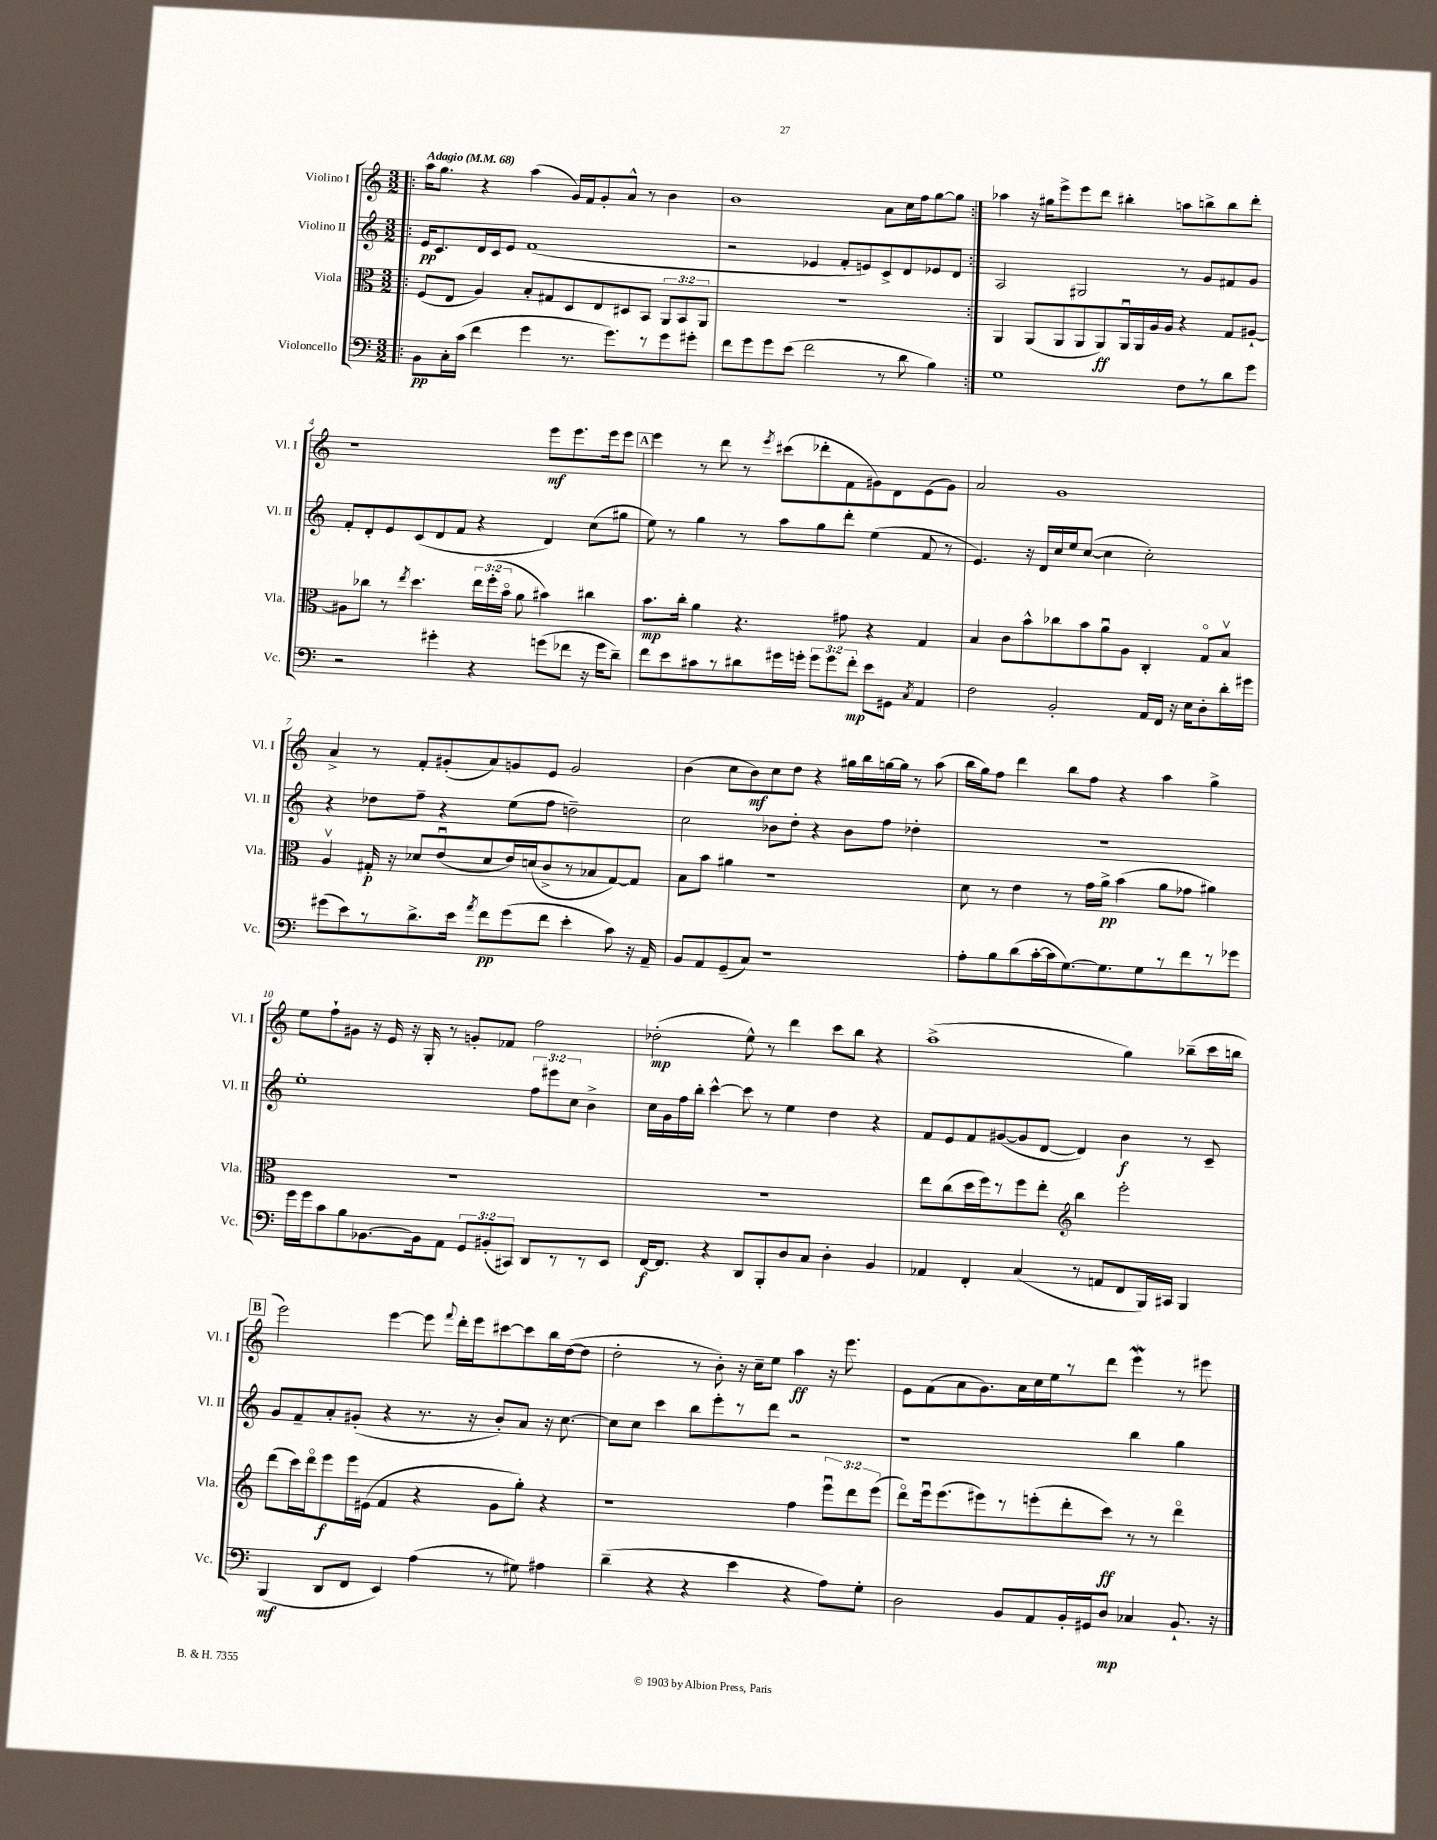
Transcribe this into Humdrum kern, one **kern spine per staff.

**kern	**kern	**kern	**kern
*staff4	*staff3	*staff2	*staff1
*clefF4	*clefC3	*clefG2	*clefG2
*k[]	*k[]	*k[]	*k[]
*M3/2	*M3/2	*M3/2	*M3/2
*MM68	*MM68	*MM68	*MM68
=!|:	=!|:	=!|:	=!|:
8BB\L	(8F/L	16e/LK	16aa\LK
.	.	8.c/	8.gg\J
16C'\L	8E/J	.	.
(16c\JJ	.	.	.
4f\	4A/)	16d/L	4r
.	.	16c/J	.
.	.	8e/J	.
4g\	8B'/L	(1f	(4aa\
.	8G#/	.	.
8.r	8D/	.	16g/LL)
.	.	.	16f/J
.	8E/	.	8g'/
8.g\L)	.	.	.
.	8D#/	.	8a^^/J
8r	8BB/J	.	8r
8g\	12AA/L	.	4b\
.	12BB/	.	.
8g#'\J	.	.	.
.	12AA/J	.	.
=	=	=	=
8f\L	1.r	2r	1b
8g\	.	.	.
8g\	.	.	.
(8e\J	.	.	.
2f\	.	4e-/	.
.	.	8f'/L	.
.	.	8e/)	.
8r	.	8c^/	8a\L
8d\	.	8d/	16cc\L
.	.	.	16ff\J
4B\)	.	8e-/	[8gg\
.	.	8d/J	8gg\]J
=:|!	=:|!	=:|!	=:|!
1G	4AA/	2A/	4aa-\
.	(8AA/L	.	16r
.	.	.	16gg#\LK
.	8AA/	.	8eee^\
.	8AA/	2G#/	8eee\
.	8AA/)	.	8ddd\J
.	16AAu/L	.	4bb#'\
.	16AA/	.	.
.	16A/	.	.
.	16A/JJ	.	.
8F\L	4r	8r	8aa\L
8r	.	8g/L	8bb^\
8d\	8G/L	8f#/	8bb\
8g\J	[8A#`/J	8g/J	8ddd'\J
=	=	=	=
2r	8A#\]L	8f'/L	1r
.	8cc-\J	8d'/	.
.	8r	8e/	.
.	8qee/	.	.
.	4.dd\	(8c/	.
4g#'\	.	8d/	.
.	.	8f/J	.
4r	24ee\LL	4r	.
.	(24ff'\	.	.
.	24bo\JJ	.	.
.	8a\	.	.
(8g\L	4b#\)	4d/)	8eee\L
8f-\J	.	.	8.eee\
16r	4cc#\	(8cc\L	.
16g\LK	.	.	16eee\k
8d~\J)	.	8gg#\J	8eee\J
=	=	=	=
8f\L	8.b\L	8ee\)	4eee\
8e\	.	8r	.
.	16cc'\Jk	.	.
8c#\	4a\	4gg\	8r
8r	.	.	8ddd\
8d#\	4.r	8r	8r
.	.	.	8qeee/
16g#\L	.	8aa\L	(8ccc#\L
16g'\JJ	.	.	.
12g\L	.	8gg\	8ddd-'\
12g\	.	.	.
.	8g#\	8ddd'\J	8f\
12f'\J	.	.	.
8e\L	4r	(4ee\	8g#\)
8GG#\J	.	.	8d\
8qC/	.	.	.
4AA/	4G/	8f/	(8e\
.	.	8r	8g#\J)
=	=	=	=
2F\	4B/	4.e/)	2a/
.	8c\L	.	.
.	8b^^\	16r	.
.	.	16d/LL	.
2BB'/	8cc-\	16cc/	1g
.	.	16ee/J	.
.	8b\	([8cc/J	.
.	8au\	4cc\]	.
.	8A\J	.	.
16AA/LL	4C'/	2cc'\)	.
16FF/JJ	.	.	.
16r	.	.	.
16E\LK	.	.	.
8D'\	8Go/L	.	.
16d'\L	8Bv/J	.	.
16g#\JJ	.	.	.
=	=	=	=
(8g#\L	4Av/	4r	4a^/
8e\)	.	.	.
8r	16G#'/	8dd-\L	8r
.	16r	.	.
8.d^\	8d-/L	8ff~\J	8f'/L
.	(8eu/	4r	(8g#'/
16e\Jk	.	.	.
8qa/	.	.	.
8f\L	8d-/	.	8a/)
(8g#\	16e/L)	(8ee\L	8g/
.	(16d/J	.	.
8f\J	8c^/	8ff\J	8e/J
4e'\	8r	2dd~\)	2g/
.	8B-/	.	.
8c\)	[8G#/)	.	.
16r	8G#/]J	.	.
16AA~/	.	.	.
=	=	=	=
8BB/L	8B\L	2cc\	(4b\
8AA/	8b\J	.	.
(8GG~/	4a#\	.	8cc\L
8C/J)	.	.	8b\)
1r	1r	8b-\L	8cc\
.	.	8dd'\J	8dd\J
.	.	4r	4r
.	.	8b-\L	16gg#\LL
.	.	.	16bb\
.	.	8ff\J	[16gg\
.	.	.	16gg\]JJ
.	.	4dd-'\	8r
.	.	.	(8aa\
=	=	=	=
8A'\L	8d\	1.r	16bb\LL
.	.	.	16gg\J)
8B\	8r	.	8ff\J
(8d\	4e\	.	4ddd\
[16c'\L	.	.	.
16c\]J	.	.	.
[8.G\)	8r	.	8bb\L
.	16g\LL	.	8ff\J
8.G\]	16a^\JJ	.	.
.	(4b\	.	4r
8G\	.	.	.
8r	8a\L	.	4aa\
8f\	8g-\J	.	.
8r	4a#\)	.	4gg^\
8g-\J	.	.	.
=	=	=	=
16g\LL	1.r	1ee'	8ee\L
16g\J	.	.	.
8c\	.	.	8ff`\
8B\	.	.	8g#\J
[8.BB-\	.	.	16r
.	.	.	16e/
.	.	.	16r
16BB-\]k	.	.	16G'/
8AA\J	.	.	8r
12GG/L	.	.	8g'/L
(12BB#'/	.	.	.
.	.	.	8f-/J
12CC#/J)	.	.	.
8DD/L	.	12ff\L	2ff\
.	.	12eee#\	.
8r	.	.	.
.	.	12cc\J	.
8r	.	4b^\	.
8EE/J	.	.	.
=	=	=	=
[16FF/LK	1.r	16cc\LL	(2dd-'\
8.FF/]J	.	16g\	.
.	.	16ff\	.
.	.	16bb'\JJ	.
4r	.	[4ccc^^\	.
8DD/L	.	8ccc\]	8ee^^\)
8BBB'/	.	8r	8r
8D/	.	4ee\	4ddd\
8C/J	.	.	.
4D'\	.	4dd\	8ccc\L
.	.	.	8bb\J
4BB/	.	4r	4r
=	=	=	=
4AA-/	8ee\L	8f/L	(1aa^
.	(8cc\	8e/	.
4FF'/	16dd\L	8f/	.
.	16ff\J)	.	.
.	8r	([8g#/	.
(4C/	8ff\	8g#/]	.
.	8ee'\J	[8d/J	.
*	*clefG2	*	*
8r	4bb\	4d/])	.
8AA/L	.	.	.
8FF/	2eee'\	4b\	4gg\)
16BBB/L)	.	.	.
16CC#/JJ	.	.	.
4BBB/	.	8r	(8bb-~\L
.	.	8c~/	16ccc\L
.	.	.	16bb\JJ
=	=	=	=
(4BBB/	(8ddd\L	8g/L	2eee\)
.	16ccc\L)	8f~/	.
.	16dddo\J	.	.
8DD/L	8eee\	8a'/	.
8FF/J	16eee\L	(8g#'/J	.
.	(16e#\JJ	.	.
4EE/)	4f/	4r	[4eee\
(4A\	4r	8.r	8eee\]
.	.	.	8qqfff/
.	.	.	16ddd'\LL
.	.	16r	16eee\J
8r	8g\L	8b'/L)	[8ccc#\
8G#\)	8gg'\J)	8a/J	8ccc#\]
4A#\	4r	16r	16bb\L
.	.	[8.cc\	([16dd\J
.	.	.	8dd\]J
=	=	=	=
(4d~\	1r	8cc\]L	2dd'\
.	.	8cc\J	.
4r	.	4ccc\	.
4r	.	8bb\L	8r
.	.	8eee'\	8b'\)
4e\	.	8r	16r
.	.	.	16cc~\LK
.	.	8ddd\J	8ee\J
4r	4ff\	2r	4aa\
8A\L)	12eeeu\L	.	16r
.	.	.	8.eee\
.	12ddd\	.	.
8G'\J	.	.	.
.	(12eee\J	.	.
=	=	=	=
2D\	8dddo\L)	1r	8e\L
.	16eeeu\k	.	(8f\
.	(8.eee\	.	.
.	.	.	8a\
.	8eee#\)	.	8.g\)
8BB/L	8r	.	.
.	.	.	16a\L
8AA/	(8eee'\	.	16cc\
.	.	.	16ee\J
16BB'/L	8ddd'\	.	8r
16GG#/J	.	.	.
8D/J	8ccc\J)	.	8ddd\J
4C-/	8r	4bb\	4eee\
.	8r	.	.
8.BB`/	4dddo\	4gg\	8r
.	.	.	8eee#\
16r	.	.	.
==	==	==	==
*-	*-	*-	*-
